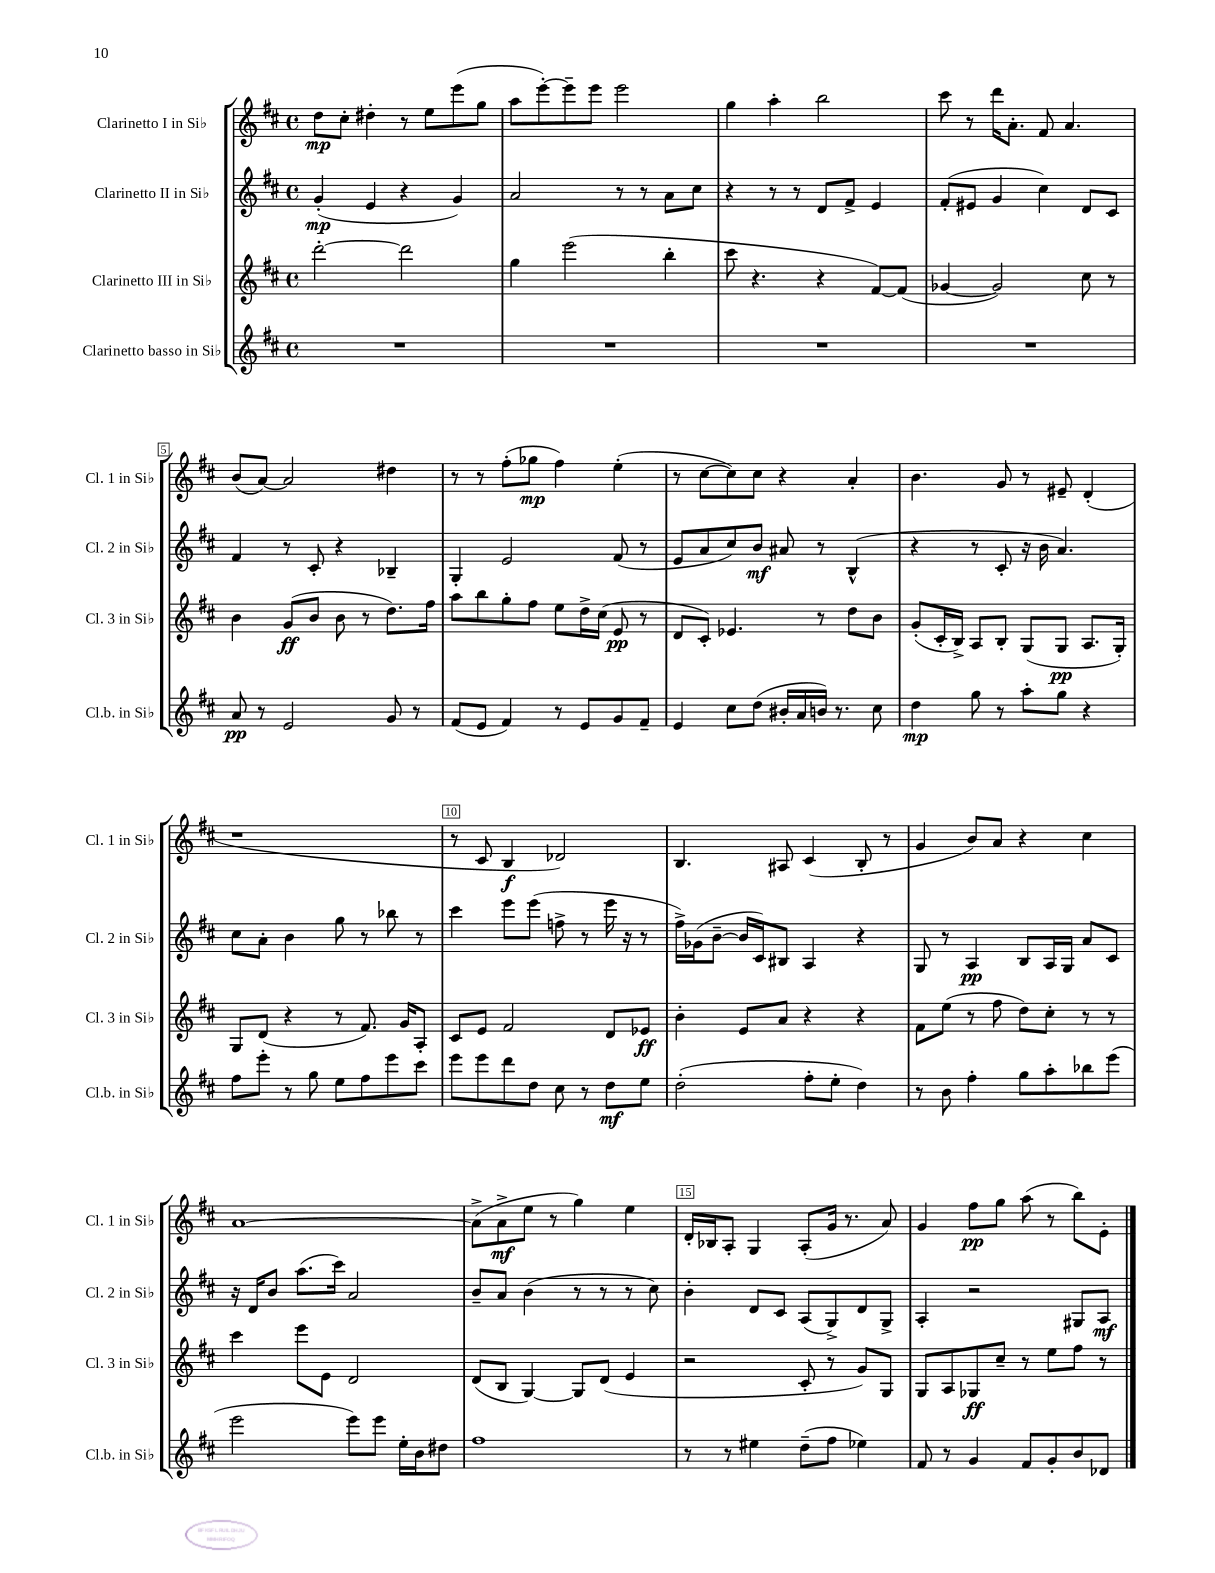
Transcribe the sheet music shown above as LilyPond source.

<<
\new StaffGroup <<
\new Staff = "s0" \with { instrumentName = "Clarinetto I in Sib" shortInstrumentName = "Cl. 1 in Sib" } {
    \clef treble \key d \major \defaultTimeSignature \time 4/4
    d''8\mp cis''8-. dis''4-. r8 e''8 e'''8( g''8 |
    a''8 e'''8~-.) e'''8-- e'''8 e'''2 |
    g''4 a''4-. b''2 |
    cis'''8 r8 d'''16 a'8.-. fis'8 a'4. |
    b'8( a'8~) a'2 dis''4 |
    r8 r8 fis''8-.( ges''8\mp fis''4) e''4-.( |
    r8 cis''8~ cis''8) cis''8 r4 a'4-. |
    b'4. g'8 r8 eis'8-- d'4-.( |
    r1 |
    r8 cis'8 b4\f des'2) |
    b4. ais8 cis'4( b8-. r8 |
    g'4 b'8) a'8 r4 cis''4 |
    a'1~ |
    a'8->( a'8->\mf e''8 r8 g''4) e''4 |
    d'16-. bes16 a8-. g4 a8-.( g'16 r8. a'8) |
    g'4 fis''8\pp g''8 a''8( r8 b''8) e'8-. \bar "|." |
}
\new Staff = "s1" \with { instrumentName = "Clarinetto II in Sib" shortInstrumentName = "Cl. 2 in Sib" } {
    \clef treble \key d \major \defaultTimeSignature \time 4/4
    g'4-.\mp( e'4 r4 g'4) |
    a'2 r8 r8 a'8 cis''8 |
    r4 r8 r8 d'8 fis'8-> e'4 |
    fis'8-.( eis'8 g'4 cis''4) d'8 cis'8 |
    fis'4 r8 cis'8-. r4 bes4-- |
    g4-. e'2 fis'8( r8 |
    e'8 a'8 cis''8) b'8\mf ais'8 r8 b4-^( |
    r4 r8 cis'8-. r16 b'16 a'4.) |
    cis''8 a'8-. b'4 g''8 r8 bes''8 r8 |
    cis'''4 e'''8 e'''8( f''8-> r8 e'''16 r16 r8 |
    fis''16->) ges'16( b'8~-- b'16 cis'16) bis8 a4 r4 |
    g8 r8 a4\pp b8 a16 g16 a'8 cis'8 |
    r16 d'16 b'8 a''8.( cis'''16) a'2 |
    b'8-- a'8 b'4( r8 r8 r8 cis''8) |
    b'4-. d'8 cis'8 a8( g8->) d'8 g8-> |
    a4-. r2 gis8 a8\mf \bar "|." |
}
\new Staff = "s2" \with { instrumentName = "Clarinetto III in Sib" shortInstrumentName = "Cl. 3 in Sib" } {
    \clef treble \key d \major \defaultTimeSignature \time 4/4
    d'''2~-. d'''2 |
    g''4 e'''2( b''4-. |
    cis'''8 r4. r4 fis'8~) fis'8( |
    ges'4~ ges'2) cis''8 r8 |
    b'4 g'8\ff( b'8 b'8 r8 d''8.) fis''16 |
    a''8 b''8 g''8-. fis''8 e''8 d''16-> cis''16( e'8\pp r8 |
    d'8 cis'8-.) ees'4. r8 d''8 b'8 |
    g'8-.( cis'16-. b16->) a8 b8-. g8( g8\pp a8. g16-.) |
    g8 d'8( r4 r8 fis'8.) g'16 a8-. |
    cis'8 e'8 fis'2 d'8 ees'8\ff |
    b'4-. e'8 a'8 r4 r4 |
    fis'8 e''8( r8 fis''8 d''8) cis''8-. r8 r8 |
    cis'''4 e'''8 e'8 d'2 |
    d'8( b8 g4~) g8 d'8( e'4 |
    r2 cis'8-. r8 g'8) g8 |
    g8 a8 ges8\ff cis''8-- r8 e''8 fis''8 r8 \bar "|." |
}
\new Staff = "s3" \with { instrumentName = "Clarinetto basso in Sib" shortInstrumentName = "Cl.b. in Sib" } {
    \clef treble \key d \major \defaultTimeSignature \time 4/4
    R1 |
    R1 |
    R1 |
    R1 |
    a'8\pp r8 e'2 g'8 r8 |
    fis'8( e'8 fis'4) r8 e'8 g'8 fis'8-- |
    e'4 cis''8 d''8( bis'16-. a'16 b'16) r8. cis''8 |
    d''4\mp g''8 r8 a''8-. g''8 r4 |
    fis''8 e'''8-. r8 g''8 e''8 fis''8 e'''8 cis'''8 |
    e'''8 e'''8 d'''8 d''8 cis''8 r8 d''8\mf e''8 |
    d''2-.( fis''8-. e''8-. d''4) |
    r8 b'8 fis''4-. g''8 a''8-. bes''8 e'''8( |
    e'''2 e'''8) e'''8 e''16-. b'16 dis''8 |
    fis''1 |
    r8 r8 eis''4 d''8--( fis''8 ees''4) |
    fis'8 r8 g'4 fis'8 g'8-. b'8 des'8 \bar "|." |
}
>>
>>
\layout { \context { \Score \override BarNumber.break-visibility = ##(#f #t #t) barNumberVisibility = #(every-nth-bar-number-visible 5) \override BarNumber.stencil = #(make-stencil-boxer 0.1 0.3 ly:text-interface::print) } }
